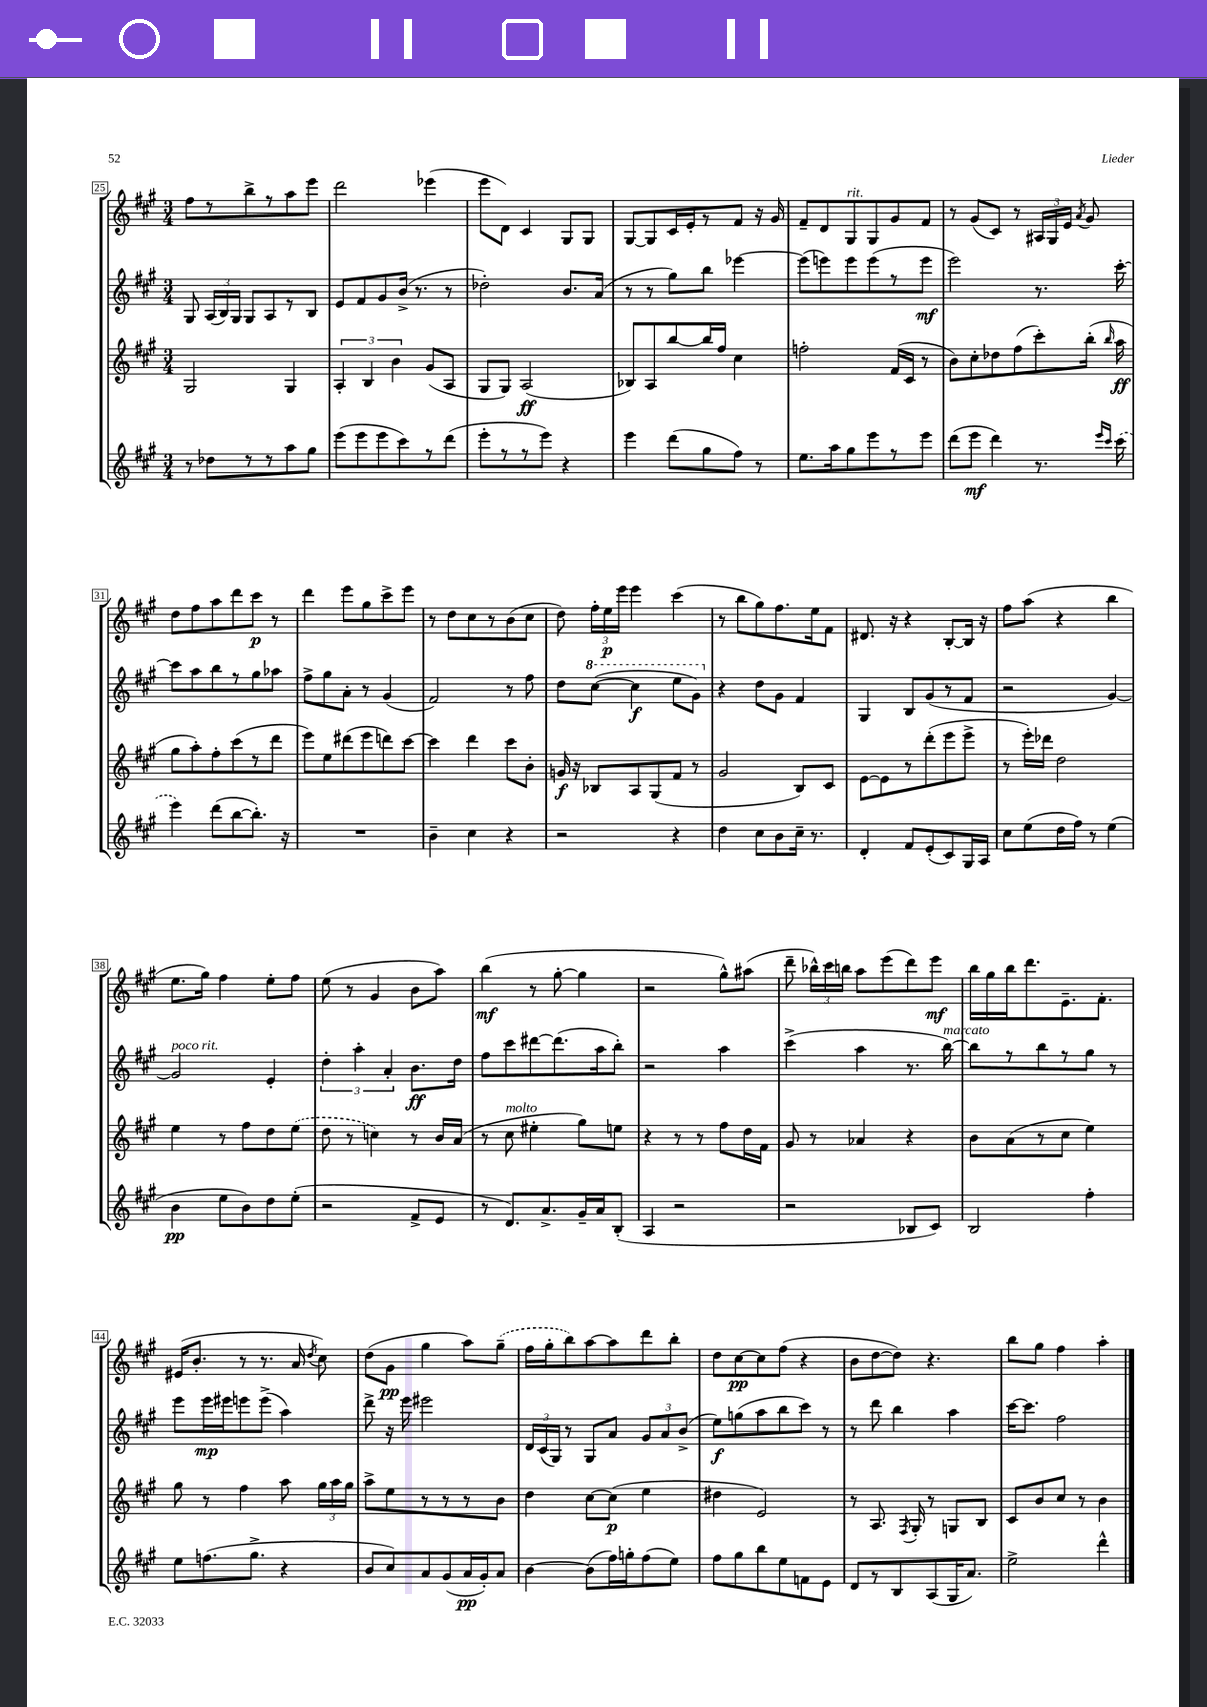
<<
\new StaffGroup <<
\new Staff = "s0" {
    \clef treble \key a \major \numericTimeSignature \time 3/4
    \autoBeamOff fis''8[ r8 b''8-> r8 a''8 e'''8] |
    d'''2 ees'''4( |
    e'''8[ d'8]) cis'4 gis8[ gis8] |
    gis8[~ gis8 cis'16 e'16-. r8 fis'8] r16 gis'16 |
    fis'8[-- d'8 gis8^\markup { \italic "rit." } gis8 gis'8 fis'8] |
    r8 gis'8[( cis'8]) r8 \tuplet 3/2 { ais16[ gis16 e'16] } \acciaccatura { a'8 } gis'8 |
    d''8[ fis''8 a''8 d'''8 cis'''8]\p r8 |
    d'''4 e'''8[ gis''8 cis'''8-> e'''8] |
    r8 d''8[ cis''8 r8 b'8( cis''8] |
    d''8) \tuplet 3/2 { fis''16[-. e''16\p e'''16] } e'''4 cis'''4( |
    r8 b''8[ gis''8) fis''8. e''16 fis'8] |
    dis'8. r16 r4 b8[~-. b16] r16 |
    fis''8[ a''8]( r4 b''4 |
    e''8.[ gis''16]) fis''4 e''8[-. fis''8] |
    e''8( r8 gis'4 b'8[ a''8]) |
    b''4\mf( r8 gis''8~-. gis''4 |
    r2 gis''8[-^) ais''8]( |
    d'''8-- \tuplet 3/2 { bes''16[-^) cis'''16 b''16] } a''8[ e'''8( d'''8) e'''8]\mf |
    b''16[ gis''16 b''16 d'''8. e'8.-- fis'8.]-. |
    eis'16[( b'8.]-. r8 r8. a'16 \acciaccatura { d''8 } cis''8) |
    d''8[( gis'8]\pp gis''4 a''8[) \once \slurDashed gis''8]--( |
    fis''16[ gis''16-. b''8) a''8~ a''8 d'''8 b''8]-. |
    d''8[ cis''8~\pp cis''8 fis''8]( r4 |
    b'8[ d''8~ d''8]) r4. |
    b''8[ gis''8] fis''4 a''4-. \bar "|." |
}
\new Staff = "s1" {
    \clef treble \key a \major \numericTimeSignature \time 3/4
    \autoBeamOff gis8 \tuplet 3/2 { a16[( b16) gis16] } gis8[ a8 r8 b8] |
    e'8[ fis'8 gis'8 b'16]->( r8. r8 |
    des''2-.) b'8.[ a'16]( |
    r8 r8 gis''8[) b''8] ees'''4~ |
    ees'''8[( e'''8) e'''8 e'''8( r8 e'''8]\mf |
    e'''2) r8. cis'''16~-. |
    cis'''8[ a''8 b''8 r8 gis''8 aes''8] |
    fis''8[-> gis''8 a'8]-. r8 gis'4( |
    fis'2) r8 fis''8 |
    d''8[ \ottava #1 cis'''8]~( cis'''4\f e'''8[ gis''8]) \ottava #0 |
    r4 d''8[ gis'8] fis'4 |
    gis4 b8[ gis'8( r8 fis'8] |
    r2 gis'4~) |
    gis'2^\markup { \italic "poco rit." } e'4-. |
    \tuplet 3/2 { d''4-. a''4-. a'4-. } b'8.[\ff d''16] |
    fis''8[ cis'''8 dis'''8~ dis'''8.( a''16 b''8]-.) |
    r2 a''4 |
    cis'''4->( a''4 r8. b''16~^\markup { \italic "marcato" }) |
    b''8[ r8 b''8 r8 gis''8] r8 |
    e'''8[ e'''16\mp eis'''16 e'''8 e'''8]->( a''4) |
    d'''8-> r16 e'''16 eis'''2 |
    \tuplet 3/2 { d'16[ cis'16( gis16]) } r8 gis8[ a'8] \tuplet 3/2 { gis'8[ a'8 b'8]->( } |
    e''8[\f) g''8( a''8 b''8 cis'''8]) r8 |
    r8 d'''8 b''4 a''4 |
    cis'''16[~ cis'''8.] fis''2 \bar "|." |
}
\new Staff = "s2" {
    \clef treble \key a \major \numericTimeSignature \time 3/4
    \autoBeamOff gis2 gis4 |
    \tuplet 3/2 { a4-. b4 b'4 } gis'8[( a8] |
    gis8[ gis8]) a2\ff( |
    bes8[) a8 b''8~ b''16 fis''16] cis''4 |
    f''2-. fis'16[( cis'16] r8 |
    b'8[) cis''8-. des''8 fis''8( cis'''8-.) b''16]-.( \grace { b''16 } a''16\ff |
    gis''8[ a''8-.) fis''8-. cis'''8( r8 d'''8] |
    e'''8[) e''8 dis'''8( e'''8 d'''8) cis'''8]~ |
    cis'''4 d'''4 cis'''8[ b'8]-. |
    g'16\f r16 bes8[ a8 gis8( fis'8] r8 |
    gis'2 b8[) cis'8] |
    e'8[~ e'8 r8 d'''8-.( e'''8 e'''8]-> |
    r8 e'''16[-.) des'''16] d''2 |
    e''4 r8 fis''8[ d''8 \once \slurDashed e''8]( |
    d''8 r8 c''4) r8 b'16[ a'16]( |
    r8 cis''8^\markup { \italic "molto" } eis''4-. gis''8[) e''8] |
    r4 r8 r8 fis''8[ d''16 fis'16] |
    gis'8 r8 aes'4 r4 |
    b'8[ a'8( r8 cis''8] e''4) |
    gis''8 r8 fis''4 a''8 \tuplet 3/2 { gis''16[ a''16 gis''16] } |
    a''8[-> e''8 r8 r8 r8 b'8] |
    d''4 cis''8[~ cis''8]\p( e''4 |
    dis''4 e'2) |
    r8 a8. \acciaccatura { fis8 } gis16-. r8 g8[ b8] |
    cis'8[ b'8 cis''8] r8 b'4 \bar "|." |
}
\new Staff = "s3" {
    \clef treble \key a \major \numericTimeSignature \time 3/4
    \autoBeamOff r8 des''8[ r8 r8 a''8 gis''8] |
    e'''8[( e'''8 e'''8 cis'''8) r8 d'''8]( |
    e'''8[-. r8 r8 e'''8]) r4 |
    e'''4 d'''8[( gis''8 fis''8]) r8 |
    e''8.[ a''16 gis''8 e'''8 r8 e'''8] |
    d'''8[( e'''8]\mf d'''4) r8. \grace { e'''16[ cis'''16] } \once \slurDashed cis'''16( |
    e'''4) d'''8[( b''8~ b''8.]-.) r16 |
    R2. |
    b'4-- cis''4 r4 |
    r2 r4 |
    d''4 cis''8[ b'8 cis''16]-- r8. |
    d'4-. fis'8[ e'8-.( cis'8) gis16 a16] |
    cis''8[ e''8( d''16 fis''16]) r8 e''4( |
    b'4\pp e''8[ b'8) d''8 e''8]-.( |
    r2 fis'8[-> e'8] |
    r8 d'8.[) a'8.-> gis'16-- a'16 b8]-.( |
    a4 r2 |
    r2 bes8[ cis'8]) |
    b2 fis''4-. |
    e''8[ f''8.( gis''8.]-> r4 |
    b'8[ cis''8) a'8 gis'8( a'16\pp gis'16-.) a'8] |
    b'4~ b'8[( fis''16) g''16-. fis''8( e''8]) |
    fis''8[ gis''8 b''8 e''8 f'8 e'8] |
    d'8[ r8 b8 a8( gis16 a'8.]) |
    e''2-> d'''4-^ \bar "|." |
}
>>
>>
\layout { \context { \Score currentBarNumber = #25 \override BarNumber.stencil = #(make-stencil-boxer 0.1 0.3 ly:text-interface::print) } }
